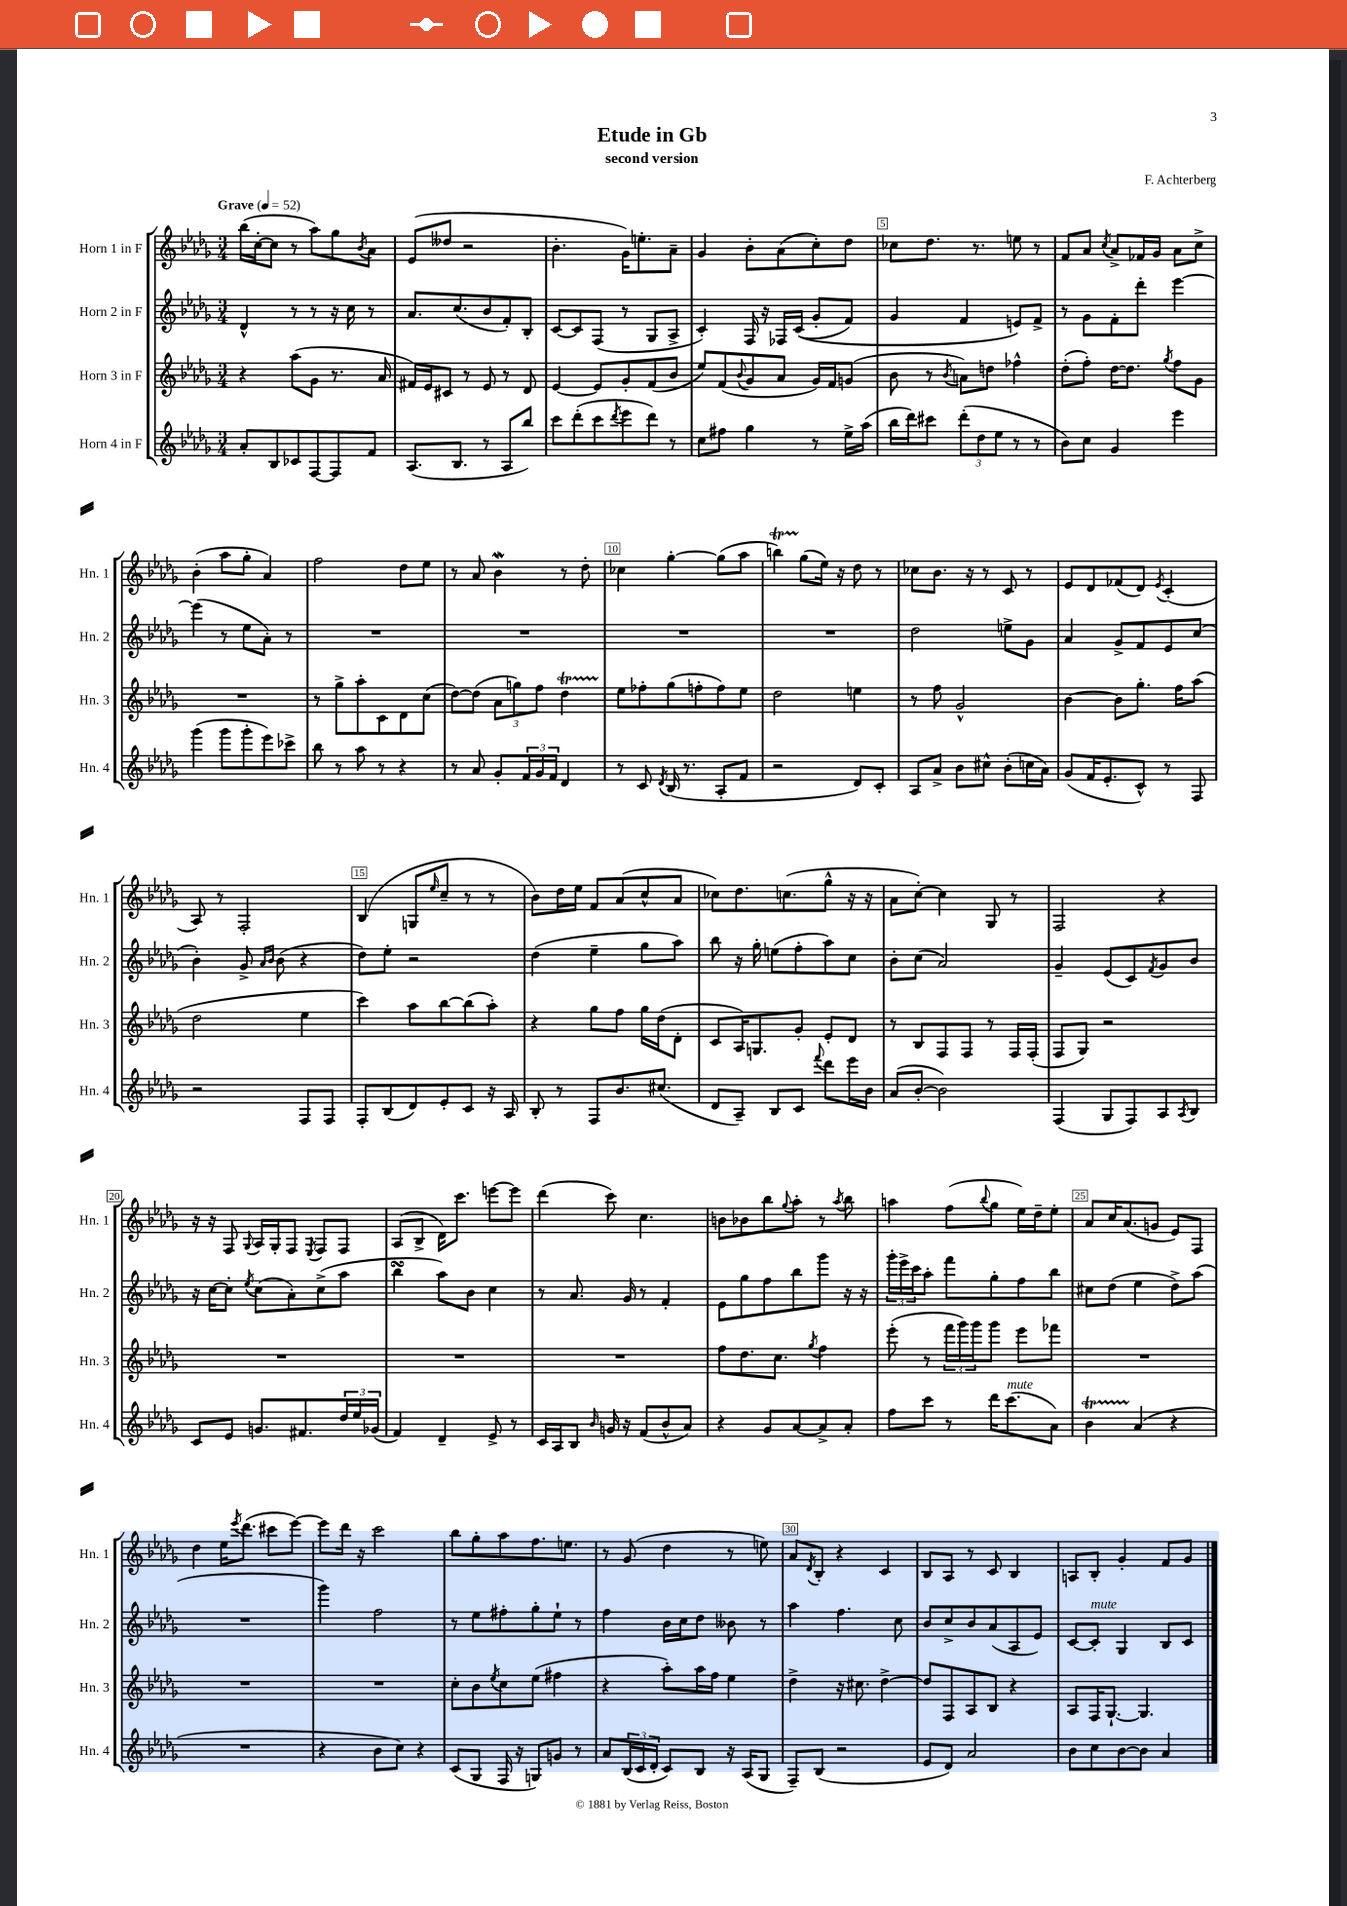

**kern	**kern	**kern	**kern
*staff4	*staff3	*staff2	*staff1
*clefG2	*clefG2	*clefG2	*clefG2
*k[b-e-a-d-g-]	*k[b-e-a-d-g-]	*k[b-e-a-d-g-]	*k[b-e-a-d-g-]
*M3/4	*M3/4	*M3/4	*M3/4
*MM52	*MM52	*MM52	*MM52
8a-'	4r	4d-^^	(16bb-
.	.	.	[16cc'
8B-	.	.	8cc]
8c-	(8aa-	8r	8r
[8F	8g-	8r	8aa-)
8F]	8.r	16r	8gg-
.	.	16cc	.
.	.	.	8qb-
8f	.	8r	8a-
.	16a-	.	.
=	=	=	=
(8.A-	16f#)	8.a-	(8e-
.	16e-	.	.
.	8c#	.	8dd--
8.B-	.	(8.cc	.
.	8r	.	2r
8r	8e-	8b-	.
8A-	8r	8f')	.
8bb-)	8d-	8B-'	.
=	=	=	=
8ccc	[4e-	[8c	4.b-'
(8ddd-'	.	8c]	.
8ccc	8e-]	(8F	.
8qddd-	.	.	.
8eee-	8g-'	8r	16g-)
.	.	.	8.ee'
8ddd-)	(8f	8G-	.
8r	8b-	8A-^	8a-~
=	=	=	=
8cc	8ee-)	4c')	4g-
8ff#	(8f	.	.
.	8qqb-	.	.
4gg-	8g-	16F	8b-'
.	.	16r	.
.	8a-	16F-	(8a-
.	.	&((16c	.
8r	16g-)	8g-'	8cc')
.	16f	.	.
16ee-^	(8g	8f)	8dd-
(16aa-	.	.	.
=	=	=	=
16bb-	8b-	4g-	8cc-
16ddd-)	.	.	.
8ccc#	8r	.	8.dd-
.	8qb-	.	.
(12ddd-'	8a)	4f	.
.	.	.	8.r
12dd-	.	.	.
.	8dd	.	.
12ee-	.	.	.
8r	4ff-^^	8e&)	8ee
8r	.	8f^	8r
=	=	=	=
8b-)	(8dd-'	8r	8f
8cc	8ff')	8g-	8a-
.	.	.	8qcc
4g-	[16dd-	8f'	8a-^
.	8.dd-]	.	.
.	.	8ddd-'	16f-
.	.	.	16g-
.	8qgg-	.	.
4eee-	8ff	[4eee-	8a-
.	8g-	.	8cc^
=	=	=	=
(4ggg-	2.r	(4eee-]	(4b-'
8ggg-	.	8r	8aa-
8ggg-'	.	8ee-	8gg-'
8eee-)	.	8a-')	4a-)
8ccc-^	.	8r	.
=	=	=	=
8bb-	8r	2.r	2ff
8r	8gg-^	.	.
8aa-	8aa-'	.	.
8r	8c	.	.
4r	8d-	.	8dd-
.	(8cc	.	8ee-
=	=	=	=
8r	[8dd-)	2.r	8r
8a-	(8dd-]	.	8a-
8g-'	12a-	.	4b-
.	12gg)	.	.
24f	.	.	.
24g-	12ff	.	.
24f	.	.	.
4d-	4dd-	.	8r
.	.	.	8dd-'
=	=	=	=
8r	8ee-	2.r	4cc-
8c	8ff-'	.	.
8qd-	.	.	.
(16B-	(8gg-	.	[4gg-'
8.r	.	.	.
.	8ff'	.	.
8A-'	8ff)	.	(8gg-]
8f	8ee-	.	8aa-
=	=	=	=
2r	2dd-	2.r	4bb)
.	.	.	(8gg-
.	.	.	16ee-)
.	.	.	16r
8d-)	4ee	.	8dd-
8c'	.	.	8r
=	=	=	=
8A-	8r	2dd-	8cc-
8a-^	8ff	.	8.b-
8b-	2g-^^	.	.
.	.	.	16r
8cc#^^	.	.	8r
(8b-'	.	8ee^	8c
16cc	.	8g-	8r
16a-)	.	.	.
=	=	=	=
(8g-	[4b-	4a-	8e-
16f	.	.	8d-
8.e-'	.	.	.
.	8b-]	8g-^	(8f-
8c^^)	8.gg-'	8f	8d-)
.	.	.	8qe-
8r	.	8e-	(4c'
.	16ff	.	.
8F	(8aa-	(8cc	.
=	=	=	=
2r	2dd-	4b-')	8A-)
.	.	.	8r
.	.	8g-^	2F'
.	.	16qqa-	.
.	.	16qqb-	.
.	.	(8b-	.
8F	4ee-	4r	.
8F	.	.	.
=	=	=	=
8F'	4ccc)	8dd-)	(4B-
(8B-	.	8ee-'	.
8d-)	8aa-	2r	8G
.	.	.	16qqee-
8e-'	[8bb-	.	8cc~
8c	(8bb-]	.	8r
16r	8aa-')	.	8r
16A-	.	.	.
=	=	=	=
8B-'	4r	(4dd-	8b-)
8r	.	.	16dd-
.	.	.	16ee-
8F	8gg-	4ee-~	8f
8.b-	8ff	.	(8a-
.	16gg-	8gg-	8cc^^
(8.cc#	(16dd-	.	.
.	8d-'	8aa-)	8a-
=	=	=	=
8d-	8c	8bb-	8cc-)
8A-~)	16A-)	16r	8.dd-
.	8.G	16gg-'	.
8B-	.	(8ee	.
.	.	.	(8.cc
8c	8g-'	8ff'	.
8qqfff	.	.	.
8ddd-	8e-'	8aa-)	8gg-^^
16eee-	8d-	8cc	16r
16b-	.	.	16r
=	=	=	=
(8a-	8r	8b-'	8a-
[8b-'	8B-	(8cc	[8cc')
2b-])	8F	2a-)	4cc]
.	8F	.	.
.	8r	.	8G-
.	16F	.	8r
.	(16F'	.	.
=	=	=	=
(4F	8F	4g-~	2F
.	8G-)	.	.
8G-	2r	(8e-	.
8F)	.	8c)	.
.	.	8qf	.
8A-	.	8g-	4r
8qA-	.	.	.
8B-	.	8b-	.
=	=	=	=
8c	2.r	16r	16r
.	.	[16cc	16r
8e-	.	8cc']	8F
.	.	8qee-	8qqG-
8.g	.	(8cc	16A-
.	.	.	16G-'
.	.	8a-')	8F
8.f#	.	.	.
.	.	.	8qE-
.	.	(8cc^	8F
24dd-	.	8aa-	8F
24ee-	.	.	.
(24g-	.	.	.
=	=	=	=
4f)	2.r	4bb-	(8A-
.	.	.	8B-^
4d-~	.	8aa-)	16d-)
.	.	.	8.ccc
.	.	8b-	.
8e-^	.	4cc	[8eee
8r	.	.	8eee]
=	=	=	=
16c	2.r	8r	(4ddd-
16A-	.	.	.
8B-	.	8.a-	.
16qqb-	.	.	.
16g	.	.	8ccc)
16r	.	16g-	.
(8f	.	8r	4.cc
8b-^^	.	4f'	.
8a-)	.	.	.
=	=	=	=
4r	8ff	8e-	8b
.	8.dd-	8gg-	8b-
8g-	.	8ff	8bb-
.	8.cc	.	.
.	.	.	8qqgg-
[8a-	.	8bb-	8aa-'
.	8qgg-	.	.
8a-^]	4ff	8ggg-	8r
.	.	.	8qaa-
8a-'	.	16r	8bb-
.	.	16r	.
=	=	=	=
8ff	(8eee-'	24ggg-'	4aa
.	.	24eee-^	.
.	.	24ccc	.
8ccc	8r	8aa-'	.
8r	24fff	8fff	(8ff
.	24ggg-)	.	.
.	24ggg-	.	.
.	.	.	8qqbb-
16ddd-	8ggg-	8gg-'	8gg-
(8.ccc	.	.	.
.	8eee-	8ff	16ee-)
.	.	.	16dd-~
8a-)	8fff-	8bb-	8ee-'
=	=	=	=
4b-	2.r	8cc#	8a-
.	.	(8dd-	16cc
.	.	.	(8.a-
(4a-	.	4ee-	.
.	.	.	8g
4r	.	8dd-^)	8e-)
.	.	(8aa-	8F
=	=	=	=
2.r	2.r	2.r	4dd-
.	.	.	16ee-
.	.	.	8qeee-
.	.	.	(8.ddd-
.	.	.	8ccc#
.	.	.	[8eee-)
=	=	=	=
4r	2.r	4ggg-)	8eee-]
.	.	.	16ddd-
.	.	.	16r
8b-	.	2ff	2ccc
8cc)	.	.	.
4r	.	.	.
=	=	=	=
(8c	8cc'	8r	8bb-
8G-	8b-	8ee-	8gg-'
.	8qee-	.	.
16F	8cc	8ff#'	8aa-
16r	.	.	.
8G)	(8ee-	8gg-'	8.ff
8g	4ff#	8ee-`	.
.	.	.	8.ee
8r	.	8r	.
=	=	=	=
8a-	4r	4ff	8r
(24B-	.	.	(8g-
24c	.	.	.
24d-'	.	.	.
8c)	8aa-')	16b-	4dd-
.	.	16cc	.
8B-	16aa-	8dd-	.
.	16ff	.	.
16r	4ee-	8b--	8r
(16A-	.	.	.
8G-	.	8r	8ee)
=	=	=	=
8F~)	4dd-^	4aa-	8a-
.	.	.	8qd-
(8B-	.	.	8B-'
2r	16r	4.ff	4r
.	8.cc#	.	.
.	[4dd-^	.	4c
.	.	8cc	.
=	=	=	=
8e-	8dd-]	8b-	8B-
8d-)	8F	8cc^	8A-
2a-	8A-	8b-	8r
.	8B-	(8a-	8c
.	4r	8A-	4B-
.	.	8e-)	.
=	=	=	=
8b-	8A-	[8c	8A
8cc	16F	8c']	8B-'
.	[8.G-`	.	.
[8b-	.	4G-	4g-'
8b-]	4.G-]	.	.
4a-	.	8B-	8f
.	.	8c	8g-
==	==	==	==
*-	*-	*-	*-
